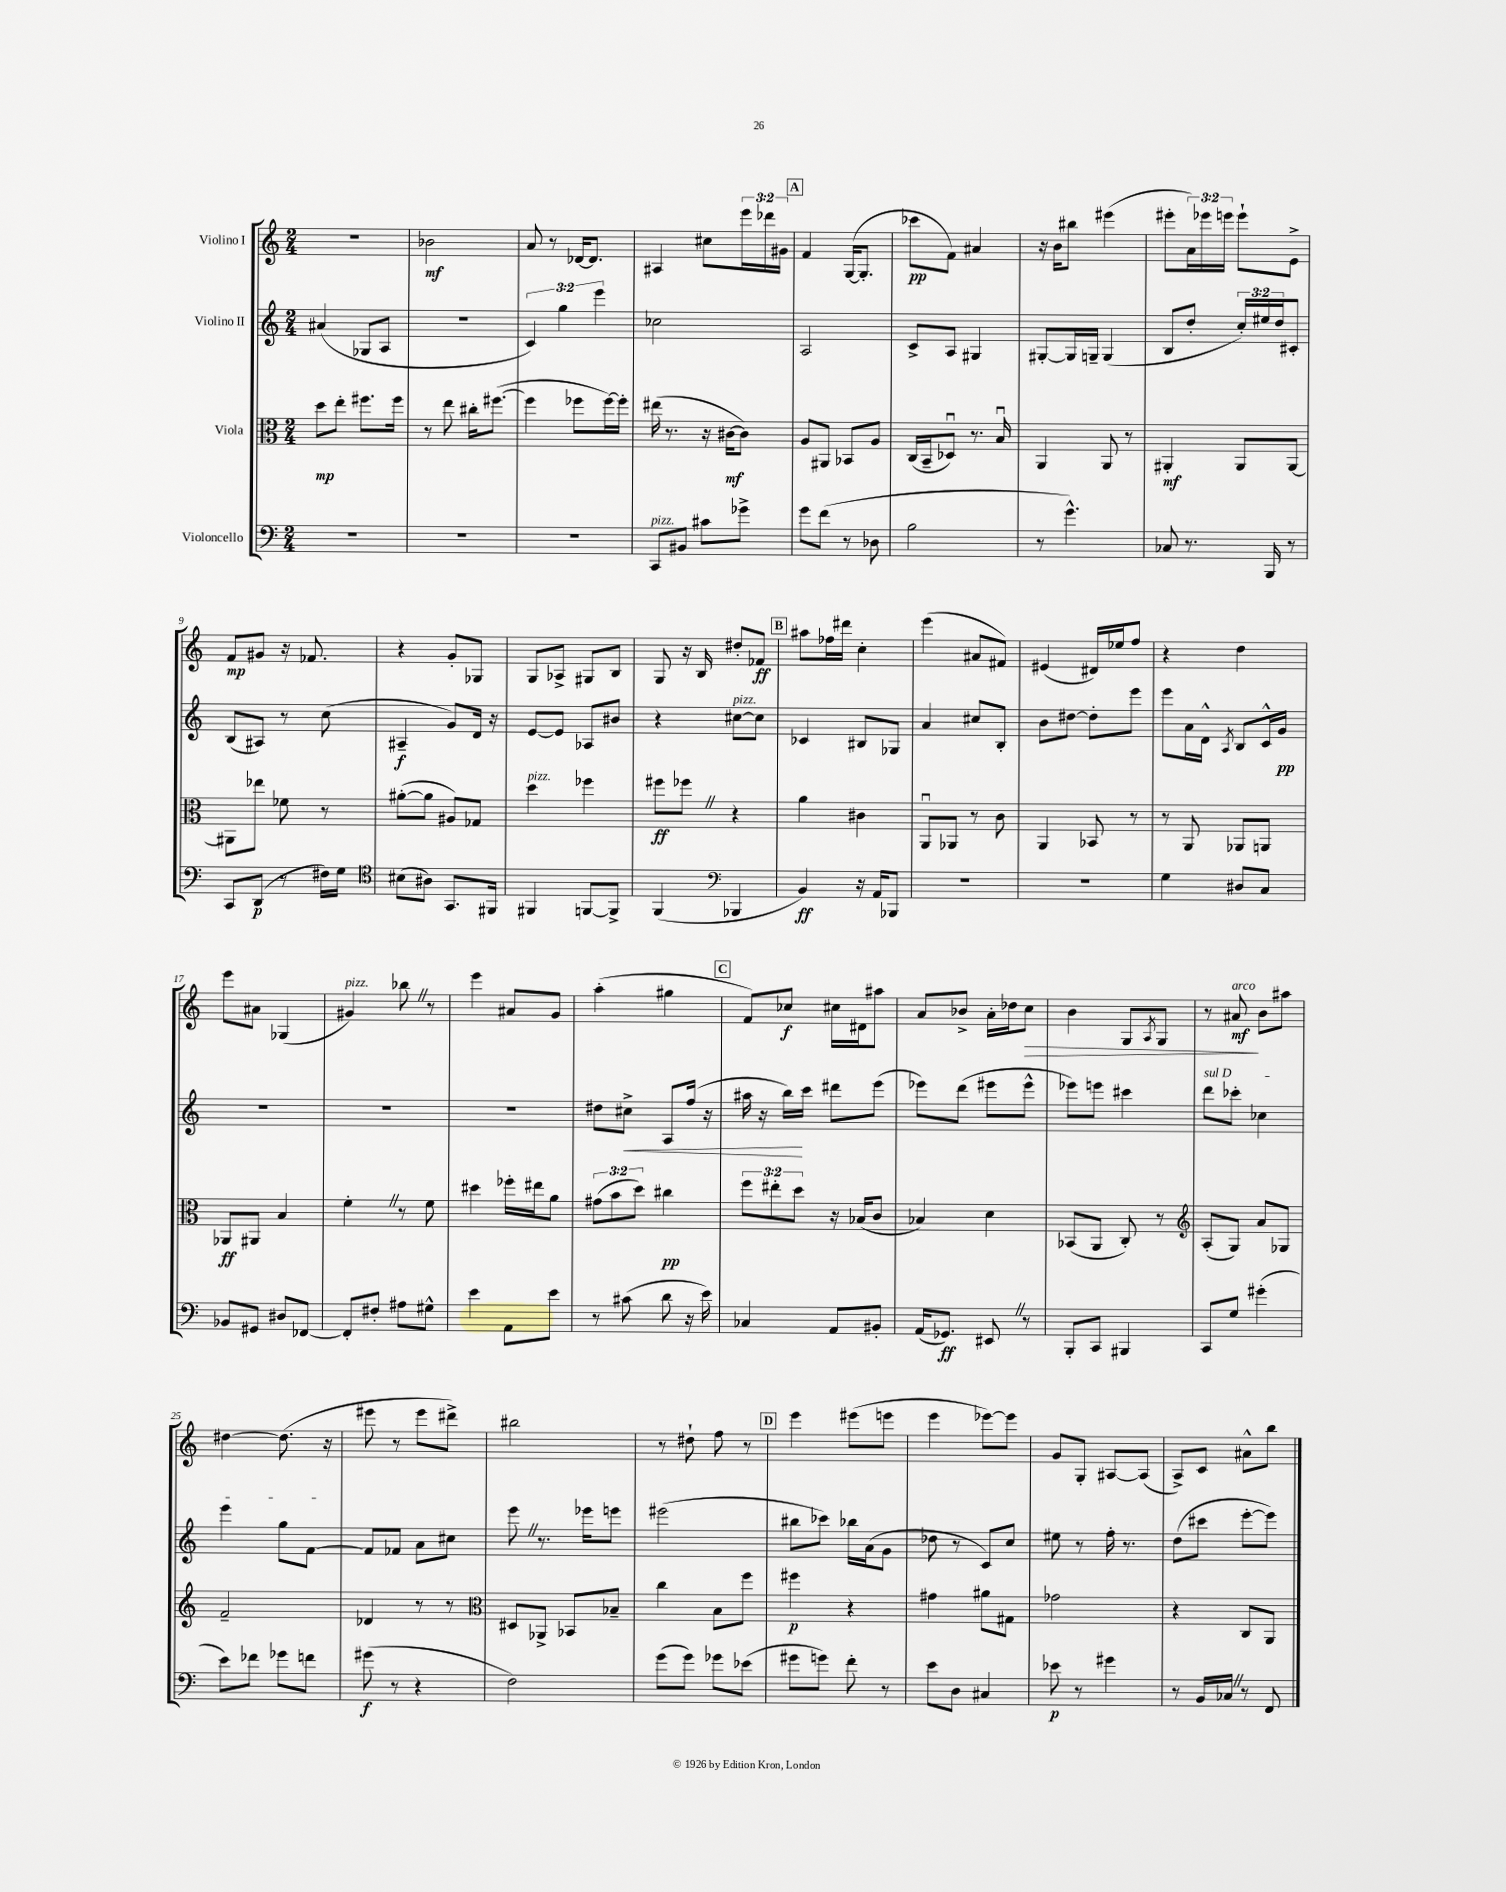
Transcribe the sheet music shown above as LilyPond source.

<<
\new StaffGroup <<
\new Staff = "s0" \with { instrumentName = "Violino I" } {
    \clef treble \key c \major \numericTimeSignature \time 2/4 \override Staff.TupletNumber.text = #tuplet-number::calc-fraction-text
    r2 |
    bes'2\mf |
    a'8 r8 des'16~ des'8. |
    ais4 cis''8 \tuplet 3/2 { e'''16 des'''16 gis'16 } |
    \mark \markup { \box "A" } f'4 g16~( g8.-. |
    ces'''8\pp f'8) ais'4 |
    r16 b'16 bis''8 eis'''4( |
    eis'''8-. \tuplet 3/2 { a'16) ees'''16 e'''16 } e'''8-! e'8-> |
    f'8\mp gis'8 r16 fes'8. |
    r4 g'8-. ges8 |
    g8 aes8-> gis8 b8 |
    g8 r16 b16 dis''8-. fes'8\ff |
    \mark \markup { \box "B" } ais''8 fes''16 dis'''16 c''4-. |
    e'''4( ais'8 fis'8) |
    eis'4( dis'16) ees''16 f''8 |
    r4 d''4 |
    e'''8 ais'8 ges4( |
    gis'4^\markup { \italic "pizz." }) bes''8 \once \override BreathingSign.text = \markup { \musicglyph "scripts.caesura.straight" } \breathe r8 |
    e'''4 ais'8 g'8 |
    a''4-.( gis''4 |
    \mark \markup { \box "C" } f'8) ces''8\f cis''16 dis'16 ais''8 |
    a'8 bes'8-> a'16-. des''16 c''8\> |
    b'4 g8 \acciaccatura { a8 } g8 |
    r8 ais'8\mf\!^\markup { \italic "arco" } b'8 ais''8 |
    dis''4~ dis''8.( r16 |
    eis'''8 r8 eis'''8 dis'''8->) |
    bis''2 |
    r8 dis''8-! f''8 r8 |
    \mark \markup { \box "D" } e'''4 eis'''8( e'''8 |
    e'''4 ees'''8~) ees'''8 |
    g'8 g8-. ais8~ ais8( |
    a8->) c'8 ais'8-^ b''8 \bar "|." |
}
\new Staff = "s1" \with { instrumentName = "Violino II" } {
    \clef treble \key c \major \numericTimeSignature \time 2/4 \override Staff.TupletNumber.text = #tuplet-number::calc-fraction-text
    ais'4( ges8 a8 |
    r2 |
    \tuplet 3/2 { c'4) g''4 e'''4 } |
    ces''2 |
    \mark \markup { \box "A" } a2 |
    c'8-> a8 gis4 |
    gis8~-. gis16 g16-- g4( |
    b8 d''8-. \tuplet 3/2 { c''16-.) eis''16 d''16 } cis'8-. |
    b8( ais8) r8 c''8( |
    ais4--\f g'8) d'16 r16 |
    e'8~ e'8 aes8 bis'8 |
    r4 cis''8~^\markup { \italic "pizz." } cis''8 |
    \mark \markup { \box "B" } ces'4 bis8 ges8 |
    a'4 cis''8 b8-. |
    b'8 dis''8~ dis''8-. e'''8 |
    e'''8 a'16 d'16-^ \acciaccatura { a8 } b8 c'16-^ g'16\pp |
    R2 |
    R2 |
    R2 |
    dis''8 cis''8->\< a8 f''16( r16 |
    \mark \markup { \box "C" } ais''16 r16 b''16\!) c'''16 dis'''8 e'''8( |
    ees'''8) d'''8( eis'''8 eis'''8-^ |
    ees'''8) e'''8 cis'''4 |
    \once \override TextSpanner.bound-details.left.text = \markup { \italic "sul D" } d'''8\startTextSpan ces'''8-. ces''4 |
    e'''4 g''8 f'8~\stopTextSpan |
    f'8 fes'8 a'8 cis''8 |
    e'''8 \once \override BreathingSign.text = \markup { \musicglyph "scripts.caesura.straight" } \breathe r8. ees'''16 e'''8 |
    eis'''2( |
    \mark \markup { \box "D" } bis''8 ces'''8) bes''16 a'16( g'8 |
    des''8 r8 c'8) c''8 |
    eis''8 r8 f''16-. r8. |
    d''8( cis'''8 e'''8~-. e'''8) \bar "|." |
}
\new Staff = "s2" \with { instrumentName = "Viola" } {
    \clef alto \key c \major \numericTimeSignature \time 2/4 \override Staff.TupletNumber.text = #tuplet-number::calc-fraction-text
    d''8\mp e''8-. fis''8. fis''16 |
    r8 e''8 cis''16-. fis''8.~( |
    fis''4 fes''8 fes''16~) fes''16-. |
    eis''16( r8. r16 cis'16~\mf cis'8) |
    \mark \markup { \box "A" } a8 ais,8 bes,8 a8 |
    c16( b,16-- des8\downbow) r8. b16\downbow |
    a,4 a,8 r8 |
    ais,4-.\mf ais,8 ais,8~ |
    ais,8 ees''8 fes'8 r8 |
    ais'8~-.( ais'8 ais8) ges8 |
    d''4^\markup { \italic "pizz." } fes''4 |
    fis''8\ff fes''8 \once \override BreathingSign.text = \markup { \musicglyph "scripts.caesura.straight" } \breathe r4 |
    \mark \markup { \box "B" } a'4 cis'4 |
    a,8\downbow aes,8 r8 c'8 |
    a,4 bes,8 r8 |
    r8 a,8 aes,8 a,8 |
    aes,8\ff ais,8 b4 |
    f'4-. \once \override BreathingSign.text = \markup { \musicglyph "scripts.caesura.straight" } \breathe r8 f'8 |
    dis''4 fes''16-. eis''16 a'8 |
    \tuplet 3/2 { gis'8( b'8 d''8) } cis''4\pp |
    \mark \markup { \box "C" } \tuplet 3/2 { f''8 eis''8-. d''8 } r16 bes16( c'8 |
    bes4) d'4 |
    bes,8( a,8 c8-.) r8 |
    \clef treble a8-.( g8) a'8 ges8 |
    f'2-- |
    des'4 r8 r8 |
    \clef alto dis8 aes,8-> bes,8 bes8-- |
    c''4 b8 f''8 |
    \mark \markup { \box "D" } fis''4\p r4 |
    gis'4 ais'8 gis8 |
    ges'2 |
    r4 c8 a,8 \bar "|." |
}
\new Staff = "s3" \with { instrumentName = "Violoncello" } {
    \clef bass \key c \major \numericTimeSignature \time 2/4
    R2 |
    R2 |
    R2 |
    c,8^\markup { \italic "pizz." } bis,8 cis'8 ges'8-> |
    \mark \markup { \box "A" } g'8 f'8( r8 des8 |
    b2 |
    r8 g'4.-^) |
    ces8 r8. b,,16 r8 |
    c,8 d,8\p( r8 fis16) g16 |
    \clef tenor bis8( ais8) g,8. fis,16 |
    fis,4 f,8~ f,8-> |
    f,4( \clef bass bes,,4 |
    \mark \markup { \box "B" } b,4\ff) r16 a,16 bes,,8 |
    R2 |
    R2 |
    g4 dis8 c8 |
    bes,8 gis,8 dis8 fes,8~ |
    fes,8-. fis8-. ais8 gis8-^ |
    e'4 a,8 e'8 |
    r8 cis'8( d'8 r16 e'16) |
    \mark \markup { \box "C" } ces4 a,8 bis,8-. |
    a,16( ges,8.\ff) eis,8 \once \override BreathingSign.text = \markup { \musicglyph "scripts.caesura.straight" } \breathe r8 |
    b,,8-. c,8 bis,,4 |
    c,8 g8 gis'4-.( |
    e'8) fes'8 ges'8 f'8 |
    gis'8\f( r8 r4 |
    f2) |
    g'8( g'8) ges'8 ees'8( |
    \mark \markup { \box "D" } gis'8 g'8) f'8-. r8 |
    e'8 d8 cis4 |
    ees'8\p r8 gis'4 |
    r8 b,16 ces16 \once \override BreathingSign.text = \markup { \musicglyph "scripts.caesura.straight" } \breathe r8 f,8 \bar "|." |
}
>>
>>
